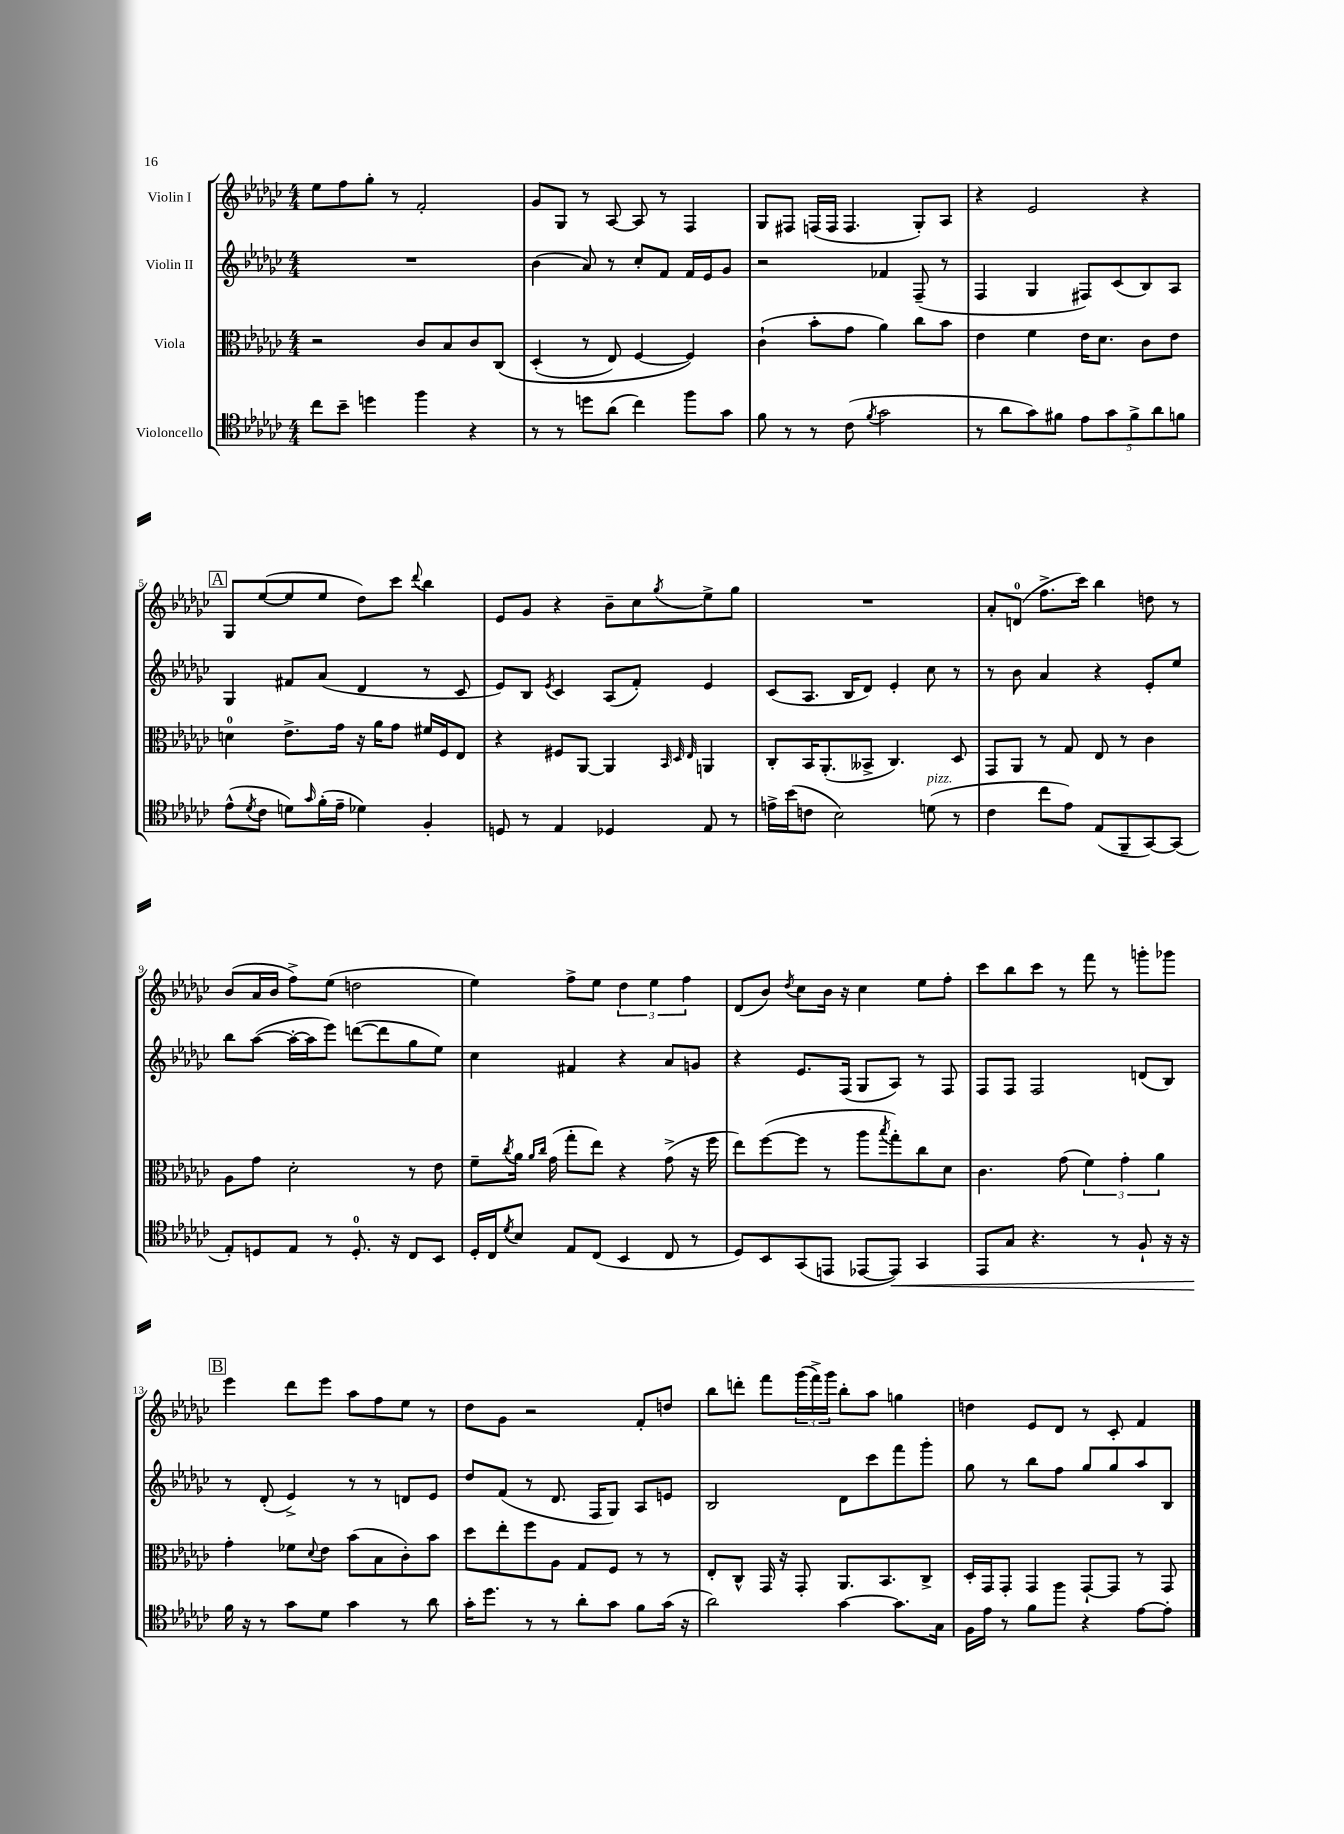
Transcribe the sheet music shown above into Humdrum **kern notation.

**kern	**kern	**kern	**kern
*staff4	*staff3	*staff2	*staff1
*clefC4	*clefC3	*clefG2	*clefG2
*k[b-e-a-d-g-c-]	*k[b-e-a-d-g-c-]	*k[b-e-a-d-g-c-]	*k[b-e-a-d-g-c-]
*M4/4	*M4/4	*M4/4	*M4/4
8cc-	2r	1r	8ee-
8b-~	.	.	8ff
4dd	.	.	8gg-'
.	.	.	8r
4ff	8c-	.	2f'
.	8B-	.	.
4r	8c-	.	.
.	&(8C-	.	.
=	=	=	=
8r	(4D-'	(4b-	8g-
8r	.	.	8G-
8dd	8r	8a-)	8r
(8a-	8E-)	8r	[8A-
4cc-)	[4F	8cc-'	8A-]
.	.	8f	8r
8ff	4F]&)	16f	4F
.	.	16e-	.
8g-	.	8g-	.
=	=	=	=
8f	(4c-`	2r	8G-
8r	.	.	8F#
8r	8b-'	.	(16F
.	.	.	16F
(8c-	8g-	.	4.F
8qf	.	.	.
2g-	4a-)	4f-	.
.	8cc-	(8F~	8G-')
.	8b-	8r	8A-
=	=	=	=
8r	4e-	4F	4r
8a-	.	.	.
8g-)	4f	4G-	2e-
8f#	.	.	.
10e-	16e-	8F#)	.
.	8.d-	.	.
10g-	.	.	.
.	.	(8c-	.
10f#^	.	.	.
.	8c-	8B-)	4r
10a-	.	.	.
.	8e-	8A-	.
10f	.	.	.
=	=	=	=
(8e-^^	4d	4G-	8G-
8qd-	.	.	.
8c-	.	.	([8ee-
8d)	8.e-^	8f#	8ee-]
16qqg-	.	.	.
(16f'	.	(8a-	8ee-
16e-~	16g-	.	.
4d-)	16r	4d-	8dd-)
.	16a-	.	.
.	8g-	.	8ccc-
.	.	.	8qqddd-
4F'	16f#	8r	4bb-
.	16F	.	.
.	8E-	8c-	.
=	=	=	=
8D	4r	8e-)	8e-
8r	.	8B-	8g-
.	.	8qe-	.
4E-	8F#	4c-	4r
.	[8AA-	.	.
4D-	4AA-]	(8A-	8b-~
.	.	8f')	8cc-
.	32qqBB-	.	.
.	32qqD-	.	.
.	32qqE-	.	8qgg-
8E-	4AA	4e-	8ee-^
8r	.	.	8gg-
=	=	=	=
16e^	8C-'	(8c-	1r
(16b-	.	.	.
8c	16BB-	8.A-	.
.	(8.AA-'	.	.
2B-)	.	.	.
.	.	16B-	.
.	8BB--^	8d-)	.
.	4.C-)	4e-'	.
(8d	.	8cc-	.
8r	8D-	8r	.
=	=	=	=
4c-	8GG-	8r	8a-'
.	8AA-	8b-	(8d
8cc-	8r	4a-	8.ff^
8e-)	8G-	.	.
.	.	.	16ccc-)
(8E-	8E-	4r	4bb-
8FF~	8r	.	.
[8GG-)	4c-	8e-'	8dd
(8GG-]	.	8ee-	8r
=	=	=	=
8E-')	8A-	8bb-	(8b-
8D	8g-	([8aa-	16a-
.	.	.	16b-
8E-	2d-'	16aa-'_	8ff^)
.	.	16aa-]	.
8r	.	8eee-)	(8ee-
8.D'	.	([8ddd	2dd
.	.	8ddd]	.
16r	.	.	.
8C-	8r	8gg-	.
8BB-	8e-	8ee-)	.
=	=	=	=
16D-'	8f~	4cc-	4ee-)
16C-	.	.	.
8qd-	8qcc-	.	.
8B-	16a-	.	.
.	16qqa-	.	.
.	16qqcc-	.	.
.	(16g-	.	.
8E-	8gg-'	4f#	8ff^
(8C-	8ee-)	.	8ee-
4BB-	4r	4r	6dd-
.	.	.	6ee-
8C-	(8g-^	8a-	.
.	.	.	6ff
8r	16r	8g	.
.	16ff	.	.
=	=	=	=
8D-)	8ee-)	4r	(8d-
8BB-	([8ff	.	8b-)
.	.	.	8qdd-
(8GG-	8ff]	8.e-	8cc-
8EE	8r	.	16b-
.	.	(16F	16r
[8EE-	8aa-	8G-	4cc-
.	8qbb-	.	.
8EE-])	8gg-')	8A-)	.
4GG-	8cc-	8r	8ee-
.	8d-	8F	8ff'
=	=	=	=
8EE-	4.c-	8F	8ccc-
8G-	.	8F	8bb-
4.r	.	2F	8ccc-
.	(8g-	.	8r
.	6f)	.	8fff
8r	.	.	8r
.	6g-'	.	.
8F`	.	(8d	8ggg'
.	6a-	.	.
16r	.	8B-)	8ggg-
16r	.	.	.
=	=	=	=
16f	4g-'	8r	4eee-
16r	.	.	.
8r	.	(8d-'	.
8g-	8f-	4e-^)	8ddd-
.	8qqd-	.	.
8d-	8e-	.	8eee-
4g-	(8b-	8r	8aa-
.	8B-	8r	8ff
8r	8c-')	8d	8ee-
8a-	8b-	8e-	8r
=	=	=	=
16g-'	8dd-	8dd-	8dd-
8.dd-	.	.	.
.	8ee-'	(8f	8g-
8r	8ff	8r	2r
8r	8A-	8.d-	.
8a-'	8G-	.	.
.	.	16F	.
8g-	8F	8G-)	.
8f	8r	8A-	8f'
(16g-	8r	8e	8dd
16r	.	.	.
=	=	=	=
2a-)	8E-'	2B-	8bb-
.	8C-^^	.	8ddd'
.	16GG-	.	8fff
.	16r	.	.
.	8GG-'	.	(24ggg-
.	.	.	24fff^)
.	.	.	24ggg-
[4g-	8.AA-	8d-	8bb-'
.	.	8ccc-	8aa-
.	8.BB-	.	.
8.g-]	.	8fff	4gg
.	8C-^	8ggg-'	.
16G-	.	.	.
=	=	=	=
16F	16D-'	8gg-	4dd
16e-	16GG-	.	.
8r	8GG-'	8r	.
8f	4GG-	8bb-	8e-
8ff	.	8ff	8d-
4r	[8GG-`	8gg-	8r
.	8GG-]	8gg-	8c-'
[8e-	8r	8aa-	4f
8e-']	8GG-	8B-	.
==	==	==	==
*-	*-	*-	*-
